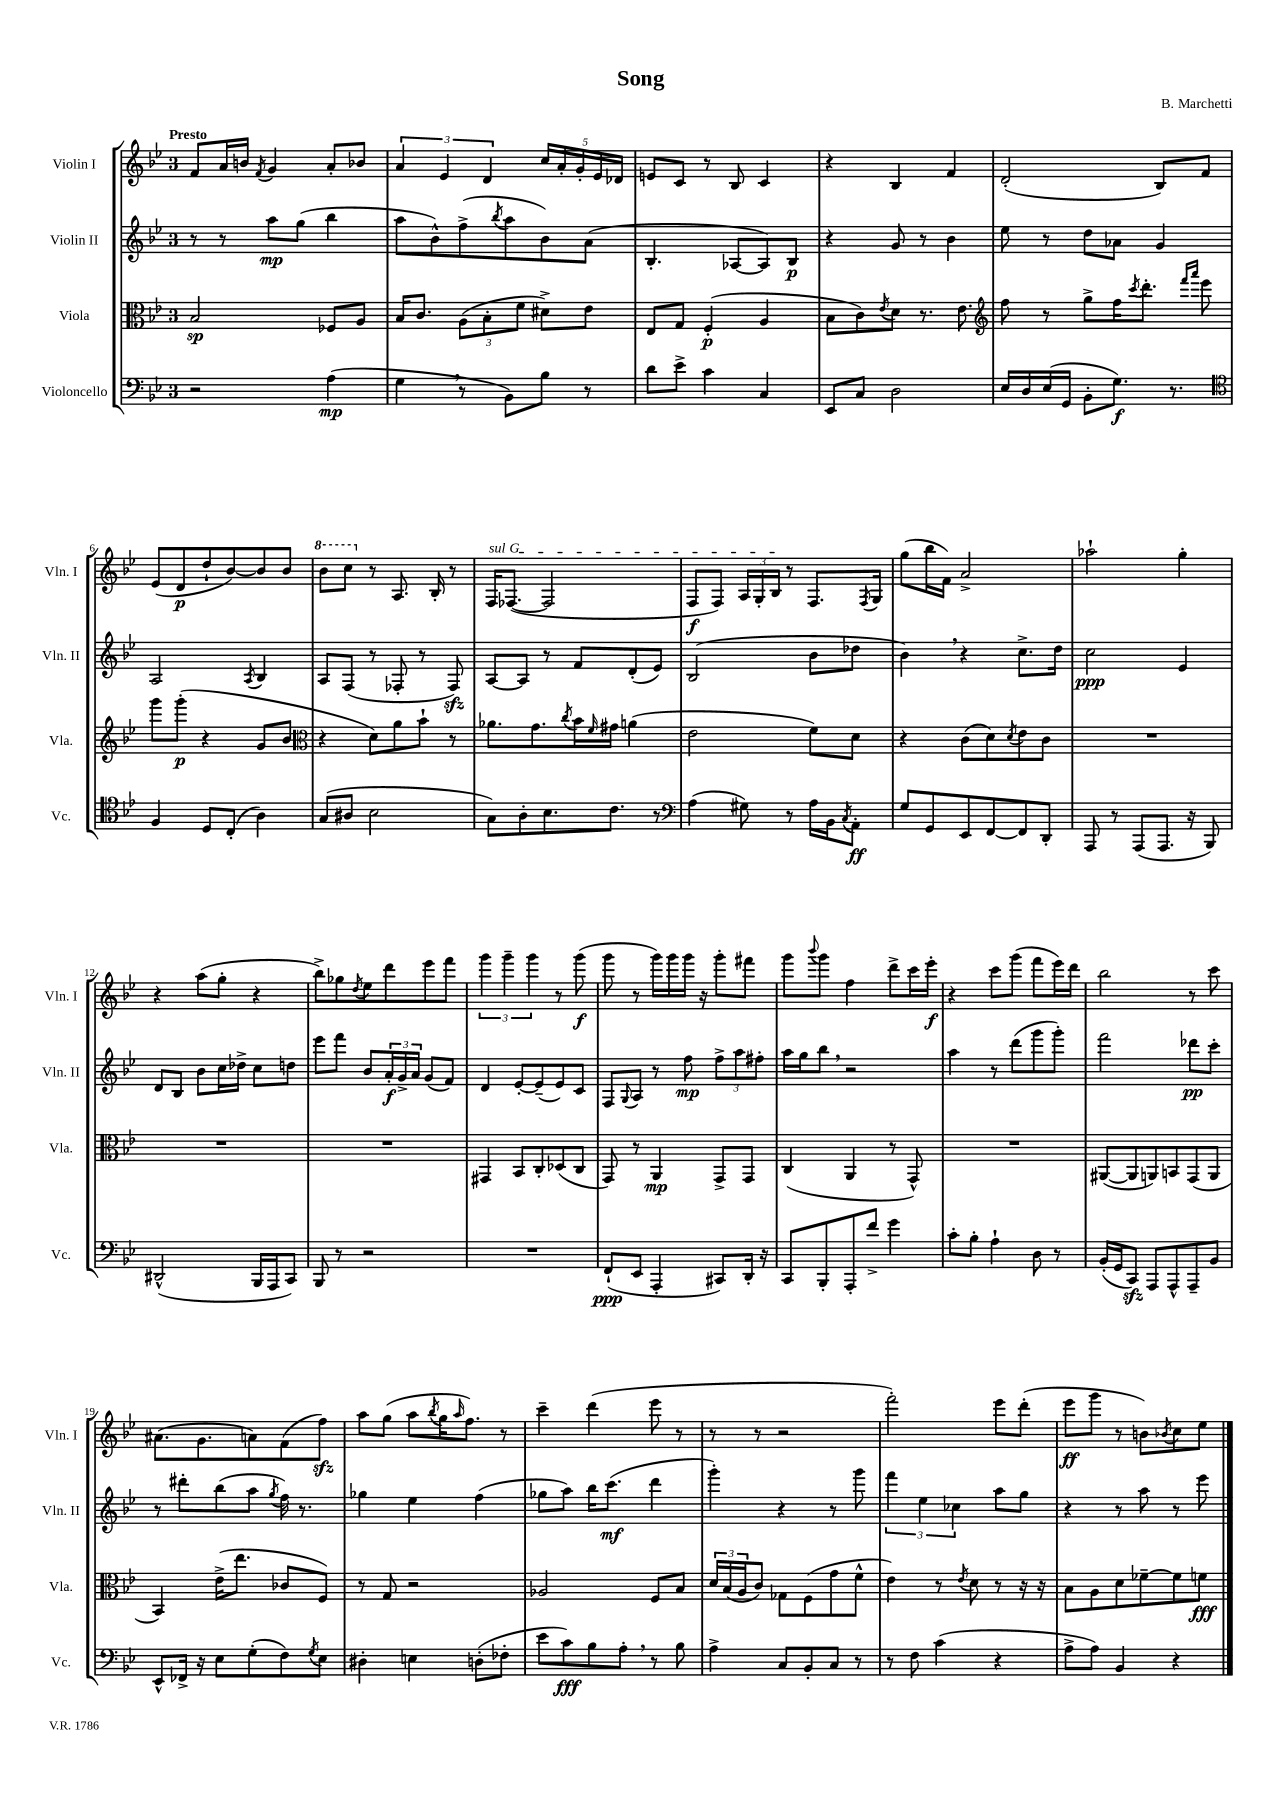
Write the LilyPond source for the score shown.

\header { title = "Song" composer = "B. Marchetti" }
<<
\new StaffGroup <<
\new Staff = "s0" \with { instrumentName = "Violin I" shortInstrumentName = "Vln. I" } {
    \clef treble \key bes \major \once \override Staff.TimeSignature.style = #'single-digit \time 3/4 \tempo "Presto"
    f'8 a'16 b'16 \acciaccatura { f'8 } g'4 a'8-. bes'8 |
    \tuplet 3/2 { a'4 ees'4 d'4 } \tuplet 5/4 { c''16 a'16-. g'16-. ees'16 des'16 } |
    e'8 c'8 r8 bes8 c'4 |
    r4 bes4 f'4 |
    d'2-.( bes8) f'8 |
    ees'8( d'8\p d''8-! bes'8~) bes'8 bes'8 |
    \ottava #1 bes''8 c'''8 \ottava #0 r8 a8. bes16-. r8 |
    \once \override TextSpanner.bound-details.left.text = \markup { \italic "sul G" } f16\startTextSpan fes8.~( fes2 |
    f8\f f8) \tuplet 3/2 { a16 g16-. bes16\stopTextSpan } r8 f8. \acciaccatura { f8 } g16 |
    g''8( bes''16 f'16) a'2-> |
    aes''2-! g''4-. |
    r4 a''8( g''8-. r4 |
    bes''8->) ges''8 \acciaccatura { d''8 } ees''8 d'''8 ees'''8 f'''8 |
    \tuplet 3/2 { g'''4 g'''4-- g'''4 } r8 g'''8\f( |
    g'''8 r8 g'''16) g'''16 g'''16 r16 g'''8-. fis'''8 |
    g'''8 \appoggiatura { bes'''8 } g'''8 f''4 d'''8-> c'''16 ees'''16-.\f |
    r4 c'''8 g'''8( f'''8 ees'''16) d'''16 |
    bes''2 r8 c'''8 |
    ais'8.( g'8. a'8) f'8( f''8\sfz) |
    a''8 g''8( a''8 \acciaccatura { bes''8 } g''16 \grace { a''16 } f''8.) r8 |
    c'''4-- d'''4( ees'''8 r8 |
    r8 r8 r2 |
    f'''2-.) ees'''8 d'''8-.( |
    ees'''8\ff g'''8 r8 b'8) \acciaccatura { bes'8 } c''8 ees''8 \bar "|." |
}
\new Staff = "s1" \with { instrumentName = "Violin II" shortInstrumentName = "Vln. II" } {
    \clef treble \key bes \major \once \override Staff.TimeSignature.style = #'single-digit \time 3/4
    r8 r8 a''8\mp g''8( bes''4 |
    a''8 bes'8-^) f''8->( \acciaccatura { bes''8 } a''8 bes'8) a'8( |
    bes4.-. aes8~ aes8) bes8\p |
    r4 g'8 r8 bes'4 |
    ees''8 r8 d''8 aes'8 g'4 |
    a2 \acciaccatura { a8 } bes4 |
    a8 f8( r8 fes8-. r8 fes8\sfz) |
    a8~ a8 r8 f'8 d'8-.( ees'8) |
    bes2( bes'8 des''8 |
    bes'4) \breathe r4 c''8.-> d''16 |
    c''2\ppp ees'4 |
    d'8 bes8 bes'8 c''16 des''16-> c''8 d''8 |
    ees'''8 f'''8 bes'8 \tuplet 3/2 { a'16-.\f g'16-> a'16 } g'8( f'8) |
    d'4 ees'8~-. ees'8--( ees'8) c'8 |
    f8 \appoggiatura { g8 } a8 r8 f''8\mp \tuplet 3/2 { f''8-> a''8 fis''8-. } |
    a''16 g''16 bes''8 \breathe r2 |
    a''4 r8 d'''8( g'''8 g'''8-.) |
    f'''2 des'''8\pp c'''8-. |
    r8 dis'''8-. bes''8( a''8 \acciaccatura { g''8 } f''16) r8. |
    ges''4 ees''4 f''4( |
    ges''8 a''8) bes''16 c'''8.\mf( d'''4 |
    g'''4-.) r4 r8 g'''8 |
    \tuplet 3/2 { f'''4 ees''4 ces''4 } a''8 g''8 |
    r4 r8 a''8 r8 ees'''8 \bar "|." |
}
\new Staff = "s2" \with { instrumentName = "Viola" shortInstrumentName = "Vla." } {
    \clef alto \key bes \major \once \override Staff.TimeSignature.style = #'single-digit \time 3/4
    bes2\sp fes8 a8 |
    bes16 c'8. \tuplet 3/2 { a8( bes8-. f'8 } dis'8->) ees'8 |
    ees8 g8 f4-.\p( a4 |
    bes8 c'8) \acciaccatura { ees'8 } d'8 r8. ees'8. |
    \clef treble f''8 r8 g''8-> f''16 \acciaccatura { c'''8 } d'''8.-. \grace { f'''16 a'''16 } ees'''8 |
    g'''8 g'''8-.\p( r4 g'8 bes'8 |
    \clef alto r4 d'8) a'8 bes'8-! r8 |
    aes'8. g'8. \acciaccatura { c''8 } bes'16 \grace { f'16 } gis'16 a'4( |
    ees'2 f'8) d'8 |
    r4 c'8( d'8) \acciaccatura { d'8 } ees'8 c'8 |
    R2. |
    R2. |
    R2. |
    gis,4 bes,8 c8-. des8( c8 |
    g,8) r8 a,4\mp g,8-> g,8 |
    c4( a,4 r8 g,8-^) |
    R2. |
    ais,8~( ais,8 a,8) b,8 g,8( a,8 |
    bes,4) ees'16->( ees''8. ces'8 f8) |
    r8 g8 r2 |
    aes2 f8 bes8 |
    \tuplet 3/2 { d'16 bes16( a16 } c'8) ges8 f8( g'8 f'8-^ |
    ees'4) r8 \acciaccatura { ees'8 } d'8 r8 r16 r16 |
    bes8 a8 d'8 fes'8~-- fes'8 f'8\fff \bar "|." |
}
\new Staff = "s3" \with { instrumentName = "Violoncello" shortInstrumentName = "Vc." } {
    \clef bass \key bes \major \once \override Staff.TimeSignature.style = #'single-digit \time 3/4
    r2 a4\mp( |
    g4 \breathe r8 bes,8) bes8 r8 |
    d'8 ees'8-> c'4 c4 |
    ees,8 c8 d2 |
    ees16 d16 ees16( g,16 bes,8-. g8.\f) r8. |
    \clef tenor f4 d8 c8-.( a4) |
    g8( ais8 bes2 |
    g8) a8-. bes8. c'8. r8 |
    \clef bass a4( gis8) r8 a16 bes,16 \acciaccatura { c8 } a,8-.\ff |
    g8 g,8 ees,8 f,8~ f,8 d,8-. |
    a,,8 r8 a,,8( a,,8. r16 bes,,8) |
    dis,2-^( bes,,16 a,,16 c,8) |
    bes,,8 r8 r2 |
    R2. |
    f,8-!\ppp( ees,8 a,,4-. cis,8) d,16-. r16 |
    c,8 bes,,8-. a,,8-. f'8-> g'4 |
    c'8-. bes8-. a4-! d8 r8 |
    bes,16-.( g,16 c,8\sfz) a,,8 a,,8-^ a,,8-- bes,8 |
    ees,8-^ fes,16-> r16 ees8 g8-.( f8) \acciaccatura { g8 } ees8 |
    dis4-. e4 d8-.( fes8-. |
    ees'8 c'8\fff) bes8 a8-. \breathe r8 bes8 |
    a4-> c8 bes,8-. c8 r8 |
    r8 f8 c'4( r4 |
    a8-> a8) bes,4 r4 \bar "|." |
}
>>
>>
